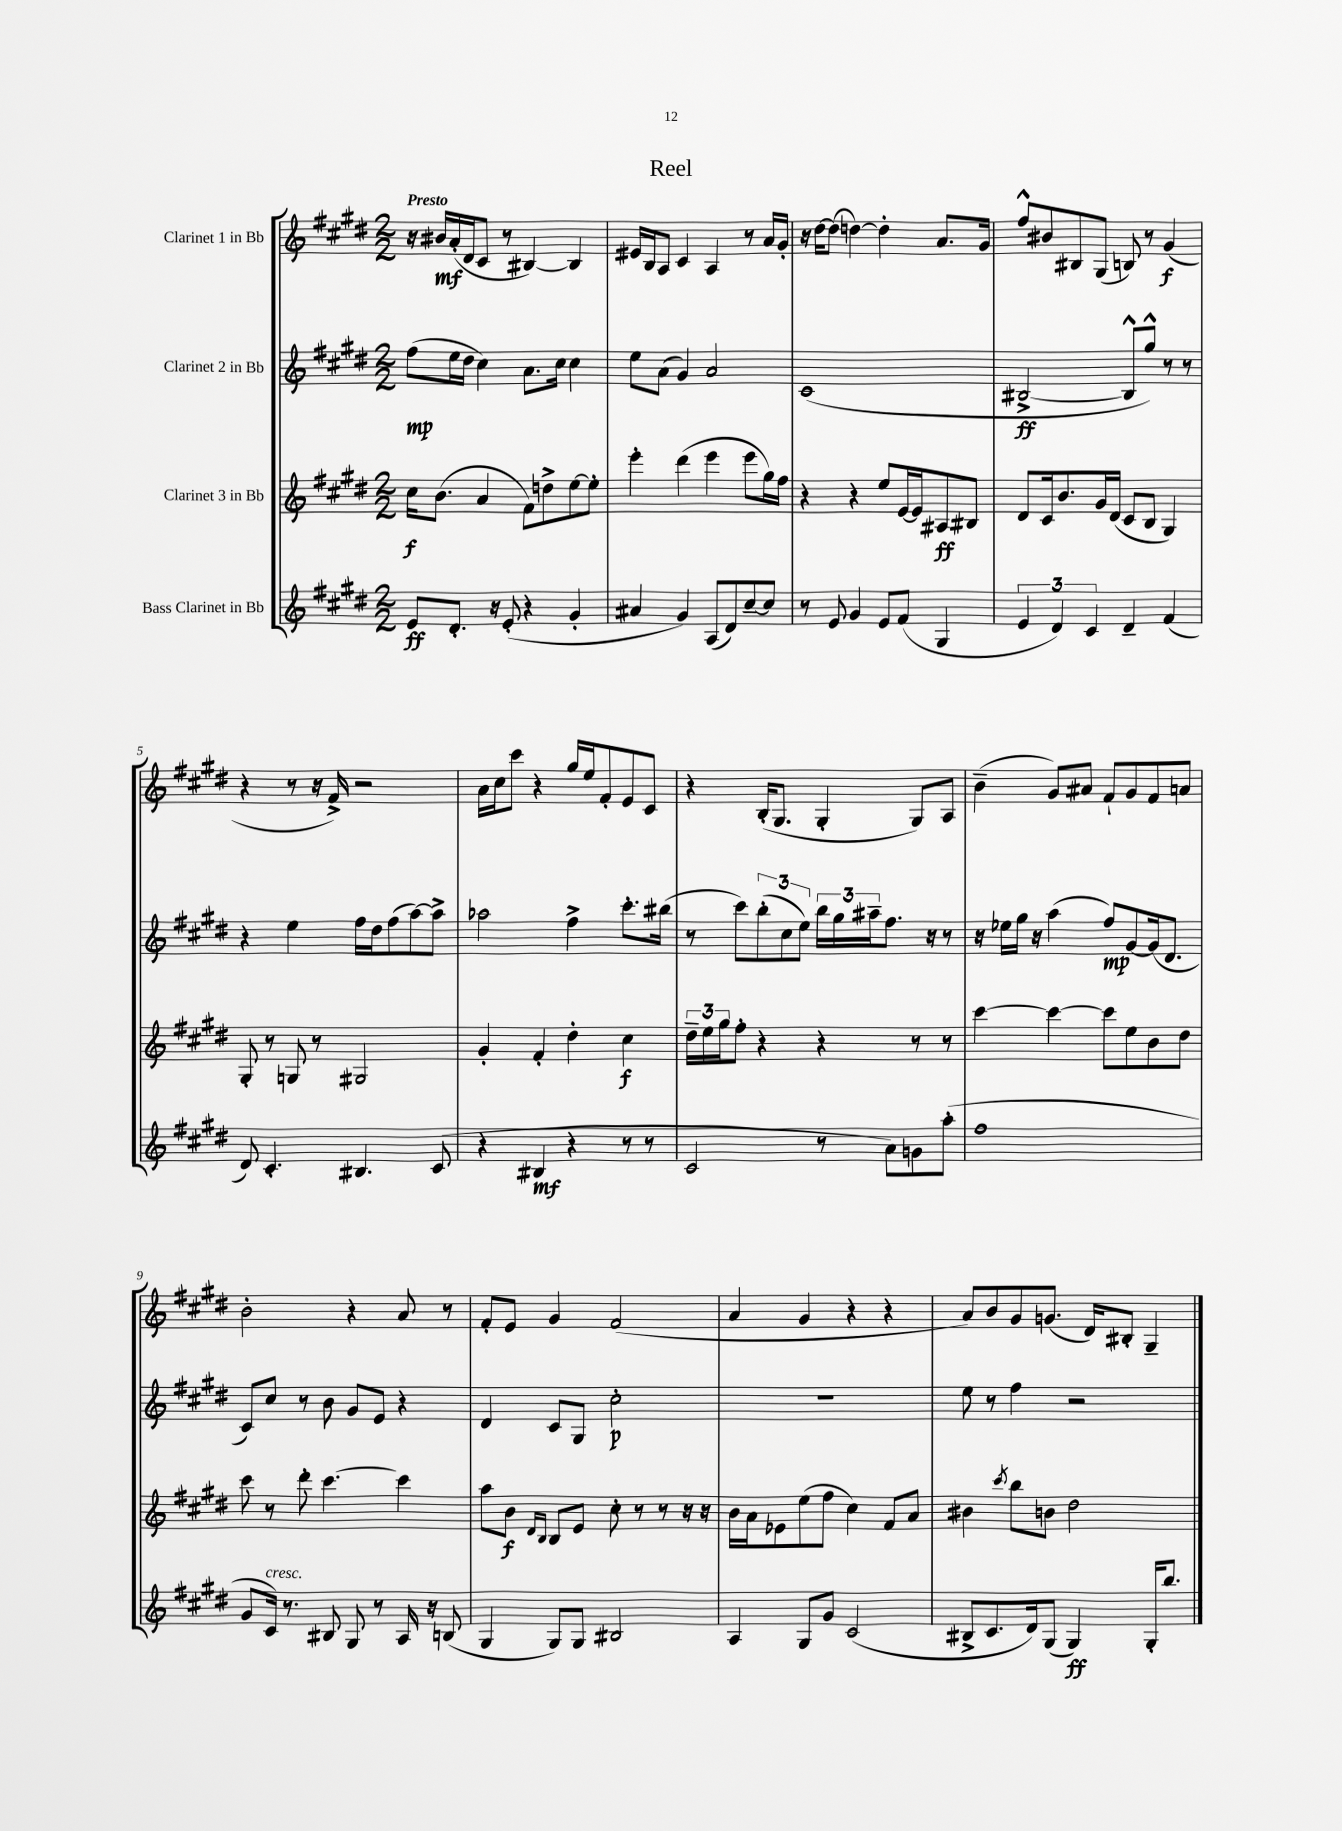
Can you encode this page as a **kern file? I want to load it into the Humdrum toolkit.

**kern	**dynam	**kern	**dynam	**kern	**dynam	**kern	**dynam
*part4	*part4	*part3	*part3	*part2	*part2	*part1	*part1
*staff4	*staff4	*staff3	*staff3	*staff2	*staff2	*staff1	*staff1
*I"Bass Clarinet in Bb	*	*I"Clarinet 3 in Bb	*	*I"Clarinet 2 in Bb	*	*I"Clarinet 1 in Bb	*
*clefG2	*	*clefG2	*	*clefG2	*	*clefG2	*
*k[f#c#g#d#]	*	*k[f#c#g#d#]	*	*k[f#c#g#d#]	*	*k[f#c#g#d#]	*
*M2/2	*	*M2/2	*	*M2/2	*	*M2/2	*
=1	=1	=1	=1	=1	=1	=1	=1
!	!	!	!	!	!	!LO:TX:a:B:t=Presto	!
8e/L	ff	16cc#\KL	f	(8ff#\L	mp	16r	.
.	.	(8.b\J	.	.	.	16b#X/LL	mf
8.d#'/J	.	.	.	16ee\L	.	(16a'/	.
.	.	.	.	16dd#\JJ	.	16d#/J	.
.	.	4a/	.	4cc#\)	.	8c#/J	.
16r	.	.	.	.	.	.	.
(8e'/	.	.	.	.	.	8r	.
4r	.	8f#\L)	.	8.a\L	.	[4B#X/)	.
.	.	8ddn^\	.	.	.	.	.
.	.	.	.	16cc#\Jk	.	.	.
4g#'/	.	[8ee\	.	4cc#\	.	4B#/]	.
.	.	8ee'\J]	.	.	.	.	.
=2	=2	=2	=2	=2	=2	=2	=2
4a#X/	.	4eee'\	.	8ee\L	.	16e#X/LL	.
.	.	.	.	.	.	16B/J	.
.	.	.	.	(8a\J	.	8A/J	.
4g#/)	.	(4ddd#\	.	4g#/)	.	4c#/	.
(8A/L	.	4eee\	.	2a/	.	4A/	.
8d#/)	.	.	.	.	.	.	.
[8cc#~/	.	8eee\L	.	.	.	8r	.
8cc#/J]	.	16gg#\L)	.	.	.	16a/LL	.
.	.	16ff#\JJ	.	.	.	16g#'/JJ	.
=3	=3	=3	=3	=3	=3	=3	=3
8r	.	4r	.	(1c#	.	16r	.
.	.	.	.	.	.	[16dd#\KL	.
8e/	.	.	.	.	.	(8dd#\J]	.
4g#/	.	4r	.	.	.	[4ddn\)	.
8e/L	.	8ee/L	.	.	.	4dd'\]	.
(8f#/J	.	[16e/L	.	.	.	.	.
.	.	16e/J]	.	.	.	.	.
4G#/	.	8A#X/	ff	.	.	8.a/L	.
.	.	8B#X/J	.	.	.	.	.
.	.	.	.	.	.	16g#/Jk	.
=4	=4	=4	=4	=4	=4	=4	=4
6e/	.	8d#/L	.	[2B#X^/	ff	8ff#^^/L	.
.	.	16c#/k	.	.	.	8b#X/	.
6d#/)	.	.	.	.	.	.	.
.	.	8.b/	.	.	.	.	.
.	.	.	.	.	.	8B#X/	.
6c#/	.	.	.	.	.	.	.
.	.	16g#/L	.	.	.	(8G#/J	.
.	.	(16d#/JJ	.	.	.	.	.
4d#~/	.	8c#/L	.	8B#^^/L]	.	8Bn/)	.
.	.	8B/J	.	8gg#^^/J)	.	8r	.
(4f#/	.	4G#/)	.	8r	.	(4g#/	f
.	.	.	.	8r	.	.	.
!!LO:LB:g=z
=5	=5	=5	=5	=5	=5	=5	=5
8d#/)	.	8G#'/	.	4r	.	4r	.
4.c#'/	.	8r	.	.	.	.	.
.	.	8Gn/	.	4ee\	.	8r	.
.	.	8r	.	.	.	16r	.
.	.	.	.	.	.	16f#^/)	.
4.B#X/	.	2G#X/	.	16ff#\LL	.	2r	.
.	.	.	.	16dd#\J	.	.	.
.	.	.	.	(8ff#\	.	.	.
.	.	.	.	[8aa\)	.	.	.
(8c#/	.	.	.	8aa^\J]	.	.	.
=6	=6	=6	=6	=6	=6	=6	=6
4r	.	4g#'/	.	2aa-X\	.	16a\LL	.
.	.	.	.	.	.	16cc#\J	.
.	.	.	.	.	.	8ccc#\J	.
4B#X/	mf	4f#'/	.	.	.	4r	.
4r	.	4dd#'\	.	4ff#^\	.	16gg#/LL	.
.	.	.	.	.	.	16ee/J	.
.	.	.	.	.	.	8f#'/	.
8r	.	4cc#\	f	8.ccc#'\L	.	8e/	.
8r	.	.	.	.	.	8c#/J	.
.	.	.	.	(16bb#X\Jk	.	.	.
=7	=7	=7	=7	=7	=7	=7	=7
2c#/	.	24dd#~\LL	.	8r	.	4r	.
.	.	24ee\	.	.	.	.	.
.	.	24gg#\J	.	.	.	.	.
.	.	8ff#'\J	.	8ccc#\L)	.	.	.
.	.	4r	.	(12bb'\	.	(16B'/KL	.
.	.	.	.	.	.	8.G#/J	.
.	.	.	.	12cc#\	.	.	.
.	.	.	.	12ee\J)	.	.	.
8r	.	4r	.	24bb\LL	.	4G#'/	.
.	.	.	.	24gg#\	.	.	.
.	.	.	.	24aa#X~\J	.	.	.
8a\L)	.	.	.	8.ff#\J	.	.	.
8gn\	.	8r	.	.	.	8G#/L)	.
.	.	.	.	16r	.	.	.
(8aa'\J	.	8r	.	8r	.	8A/J	.
=8	=8	=8	=8	=8	=8	=8	=8
1ff#	.	[4ccc#\	.	16r	.	(4b~\	.
.	.	.	.	16ee-X\LL	.	.	.
.	.	.	.	16gg#\JJ	.	.	.
.	.	.	.	16r	.	.	.
.	.	4ccc#\_	.	(4aa\	.	8g#/L)	.
.	.	.	.	.	.	8a#X/J	.
.	.	8ccc#\L]	.	8ff#/L)	mp	8f#`/L	.
.	.	8ee\	.	[8g#/	.	8g#/	.
.	.	8b\	.	(16g#/k]	.	8f#/	.
.	.	.	.	8.d#/J	.	.	.
.	.	8dd#\J	.	.	.	8an/J	.
!!LO:LB:g=z
=9	=9	=9	=9	=9	=9	=9	=9
8g#/L	.	8ccc#\	.	8c#/L)	.	2b'\	.
!LO:TX:a:i:t=cresc.	!	!	!	!	!	!	!
16c#/Jk)	.	8r	.	8cc#/J	.	.	.
8.r	.	.	.	.	.	.	.
.	.	8ddd#'\	.	8r	.	.	.
8B#X/	.	[4.ccc#\	.	8b\	.	.	.
8G#/	.	.	.	8g#/L	.	4r	.
8r	.	.	.	8e/J	.	.	.
16A/	.	4ccc#\]	.	4r	.	8a/	.
16r	.	.	.	.	.	.	.
(8Bn/	.	.	.	.	.	8r	.
=10	=10	=10	=10	=10	=10	=10	=10
4G#/	.	8aa\L	.	4d#/	.	8f#'/L	.
.	.	8b\J	f	.	.	8e/J	.
.	.	16qqd#/LL	.	.	.	.	.
.	.	16qqB/JJ	.	.	.	.	.
8G#/L)	.	8B/L	.	8c#/L	.	4g#/	.
8G#/J	.	8e/J	.	8G#/J	.	.	.
2B#X/	.	8cc#'\	.	2cc#'\	p	(2f#/	.
.	.	8r	.	.	.	.	.
.	.	8r	.	.	.	.	.
.	.	16r	.	.	.	.	.
.	.	16r	.	.	.	.	.
=11	=11	=11	=11	=11	=11	=11	=11
4A/	.	16b\LL	.	1r	.	4a/	.
.	.	16a\J	.	.	.	.	.
.	.	8e-X\	.	.	.	.	.
8G#/L	.	(8ee\	.	.	.	4g#/	.
8g#/J	.	8ff#\J	.	.	.	.	.
(2c#/	.	4cc#\)	.	.	.	4r	.
.	.	8f#/L	.	.	.	4r	.
.	.	8a/J	.	.	.	.	.
=12	=12	=12	=12	=12	=12	=12	=12
8B#X^/L	.	4b#X\	.	8ee\	.	8a/L)	.
8.c#/	.	.	.	8r	.	8b/	.
.	.	8qccc#/	.	.	.	.	.
.	.	8bb\L	.	4ff#\	.	8g#/	.
16d#/k)	.	.	.	.	.	.	.
(8G#/J	.	8bn\J	.	.	.	(8.gn/J	.
4G#/)	ff	2dd#\	.	2r	.	.	.
.	.	.	.	.	.	16d#/KL)	.
.	.	.	.	.	.	8B#X'/J	.
16G#'/KL	.	.	.	.	.	4G#~/	.
8.bb/J	.	.	.	.	.	.	.
==	==	==	==	==	==	==	==
*-	*-	*-	*-	*-	*-	*-	*-
